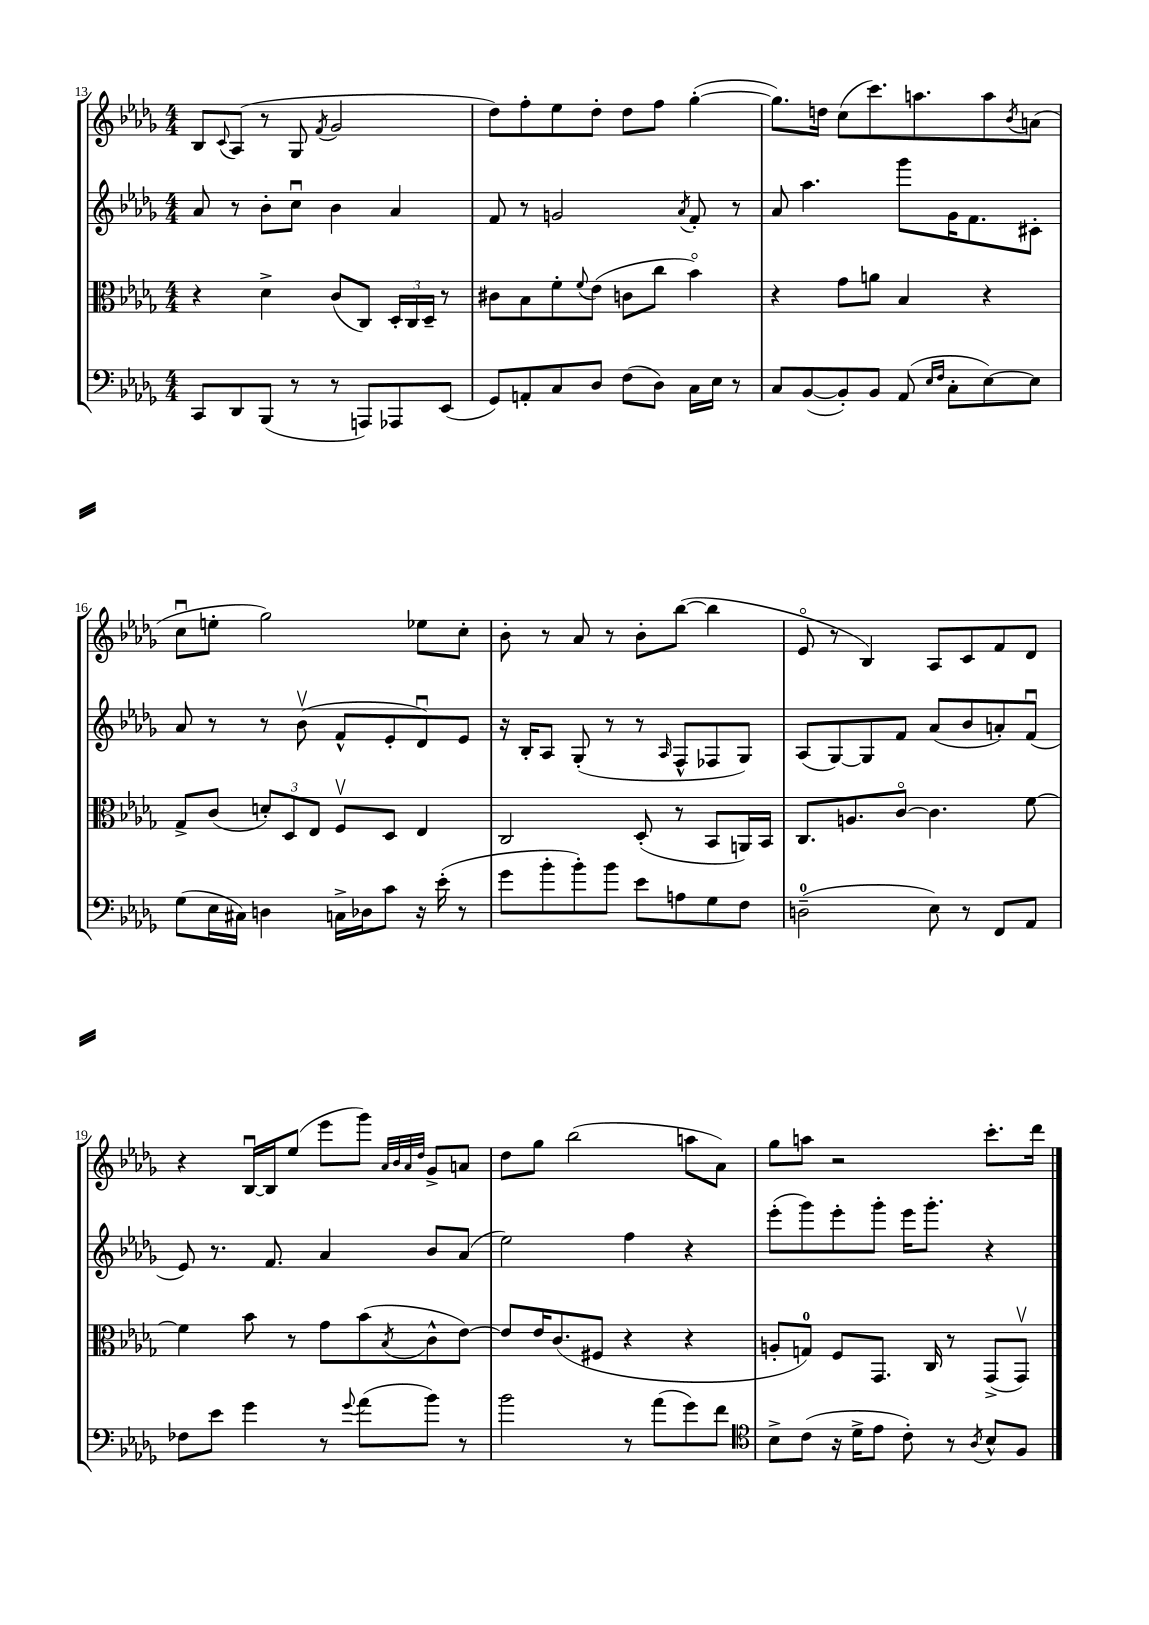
<<
\new StaffGroup <<
\new Staff = "s0" {
    \clef treble \key des \major \numericTimeSignature \time 4/4
    bes8 \appoggiatura { c'8 } aes8( r8 ges8 \acciaccatura { f'8 } ges'2 |
    des''8) f''8-. ees''8 des''8-. des''8 f''8 ges''4~-.( |
    ges''8.) d''16 c''8( c'''8.) a''8. a''8 \acciaccatura { bes'8 } a'8( |
    c''8\downbow e''8-. ges''2) ees''8 c''8-. |
    bes'8-. r8 aes'8 r8 bes'8-. bes''8~( bes''4 |
    ees'8\flageolet r8 bes4) aes8 c'8 f'8 des'8 |
    r4 bes16~\downbow bes16 ees''8( ees'''8 ges'''8) \grace { aes'32 bes'32 aes'32 des''32 } ges'8-> a'8 |
    des''8 ges''8 bes''2( a''8 aes'8) |
    ges''8 a''8 r2 c'''8.-. des'''16 \bar "|." |
}
\new Staff = "s1" {
    \clef treble \key des \major \numericTimeSignature \time 4/4
    aes'8 r8 bes'8-. c''8\downbow bes'4 aes'4 |
    f'8 r8 g'2 \acciaccatura { aes'8 } f'8-. r8 |
    aes'8 aes''4. ges'''8 ges'16 f'8. cis'8-. |
    aes'8 r8 r8 bes'8\upbow( f'8-^ ees'8-. des'8\downbow) ees'8 |
    r16 bes16-. aes8 ges8-.( r8 r8 \grace { aes16 } f8-^ fes8 ges8) |
    aes8( ges8~) ges8 f'8 aes'8( bes'8 a'8-.) f'8\downbow( |
    ees'8) r8. f'8. aes'4 bes'8 aes'8( |
    ees''2) f''4 r4 |
    ees'''8-.( ges'''8) ees'''8-. ges'''8-. ees'''16 ges'''8.-. r4 \bar "|." |
}
\new Staff = "s2" {
    \clef alto \key des \major \numericTimeSignature \time 4/4
    r4 des'4-> c'8( c8) \tuplet 3/2 { des16-. c16 des16-- } r8 |
    cis'8 bes8 f'8-. \appoggiatura { f'8 } ees'8( c'8 c''8 bes'4\flageolet) |
    r4 ges'8 a'8 bes4 r4 |
    ges8-> c'8( \tuplet 3/2 { d'8-.) des8 ees8 } f8\upbow des8 ees4 |
    c2 des8-.( r8 bes,8 a,16) bes,16 |
    c8. a8. c'8~\flageolet c'4. f'8~ |
    f'4 bes'8 r8 ges'8 bes'8( \acciaccatura { bes8 } c'8-^ ees'8~) |
    ees'8 ees'16 c'8.( fis8 r4 r4 |
    a8-. g8-0) f8 ges,8. c16 r8 ges,8->( ges,8\upbow) \bar "|." |
}
\new Staff = "s3" {
    \clef bass \key des \major \numericTimeSignature \time 4/4
    c,8 des,8 bes,,8( r8 r8 a,,8) aes,,8 ees,8( |
    ges,8) a,8-. c8 des8 f8( des8) c16 ees16 r8 |
    c8 bes,8~( bes,8-.) bes,8 aes,8( \grace { ees16 f16 } c8-. ees8~) ees8 |
    ges8( ees16 cis16) d4 c16-> des16 c'8 r16 ees'16-.( r8 |
    ges'8 bes'8-. bes'8-.) bes'8 ees'8 a8 ges8 f8 |
    d2-0--( ees8) r8 f,8 aes,8 |
    fes8 ees'8 ges'4 r8 \appoggiatura { ges'8 } aes'8( bes'8) r8 |
    bes'2 r8 aes'8( ges'8) f'8 |
    \clef tenor bes8-> c'8( r16 des'16-> ees'8 c'8-.) r8 \acciaccatura { aes8 } bes8-^ f8 \bar "|." |
}
>>
>>
\layout { \context { \Score currentBarNumber = #13 } }
